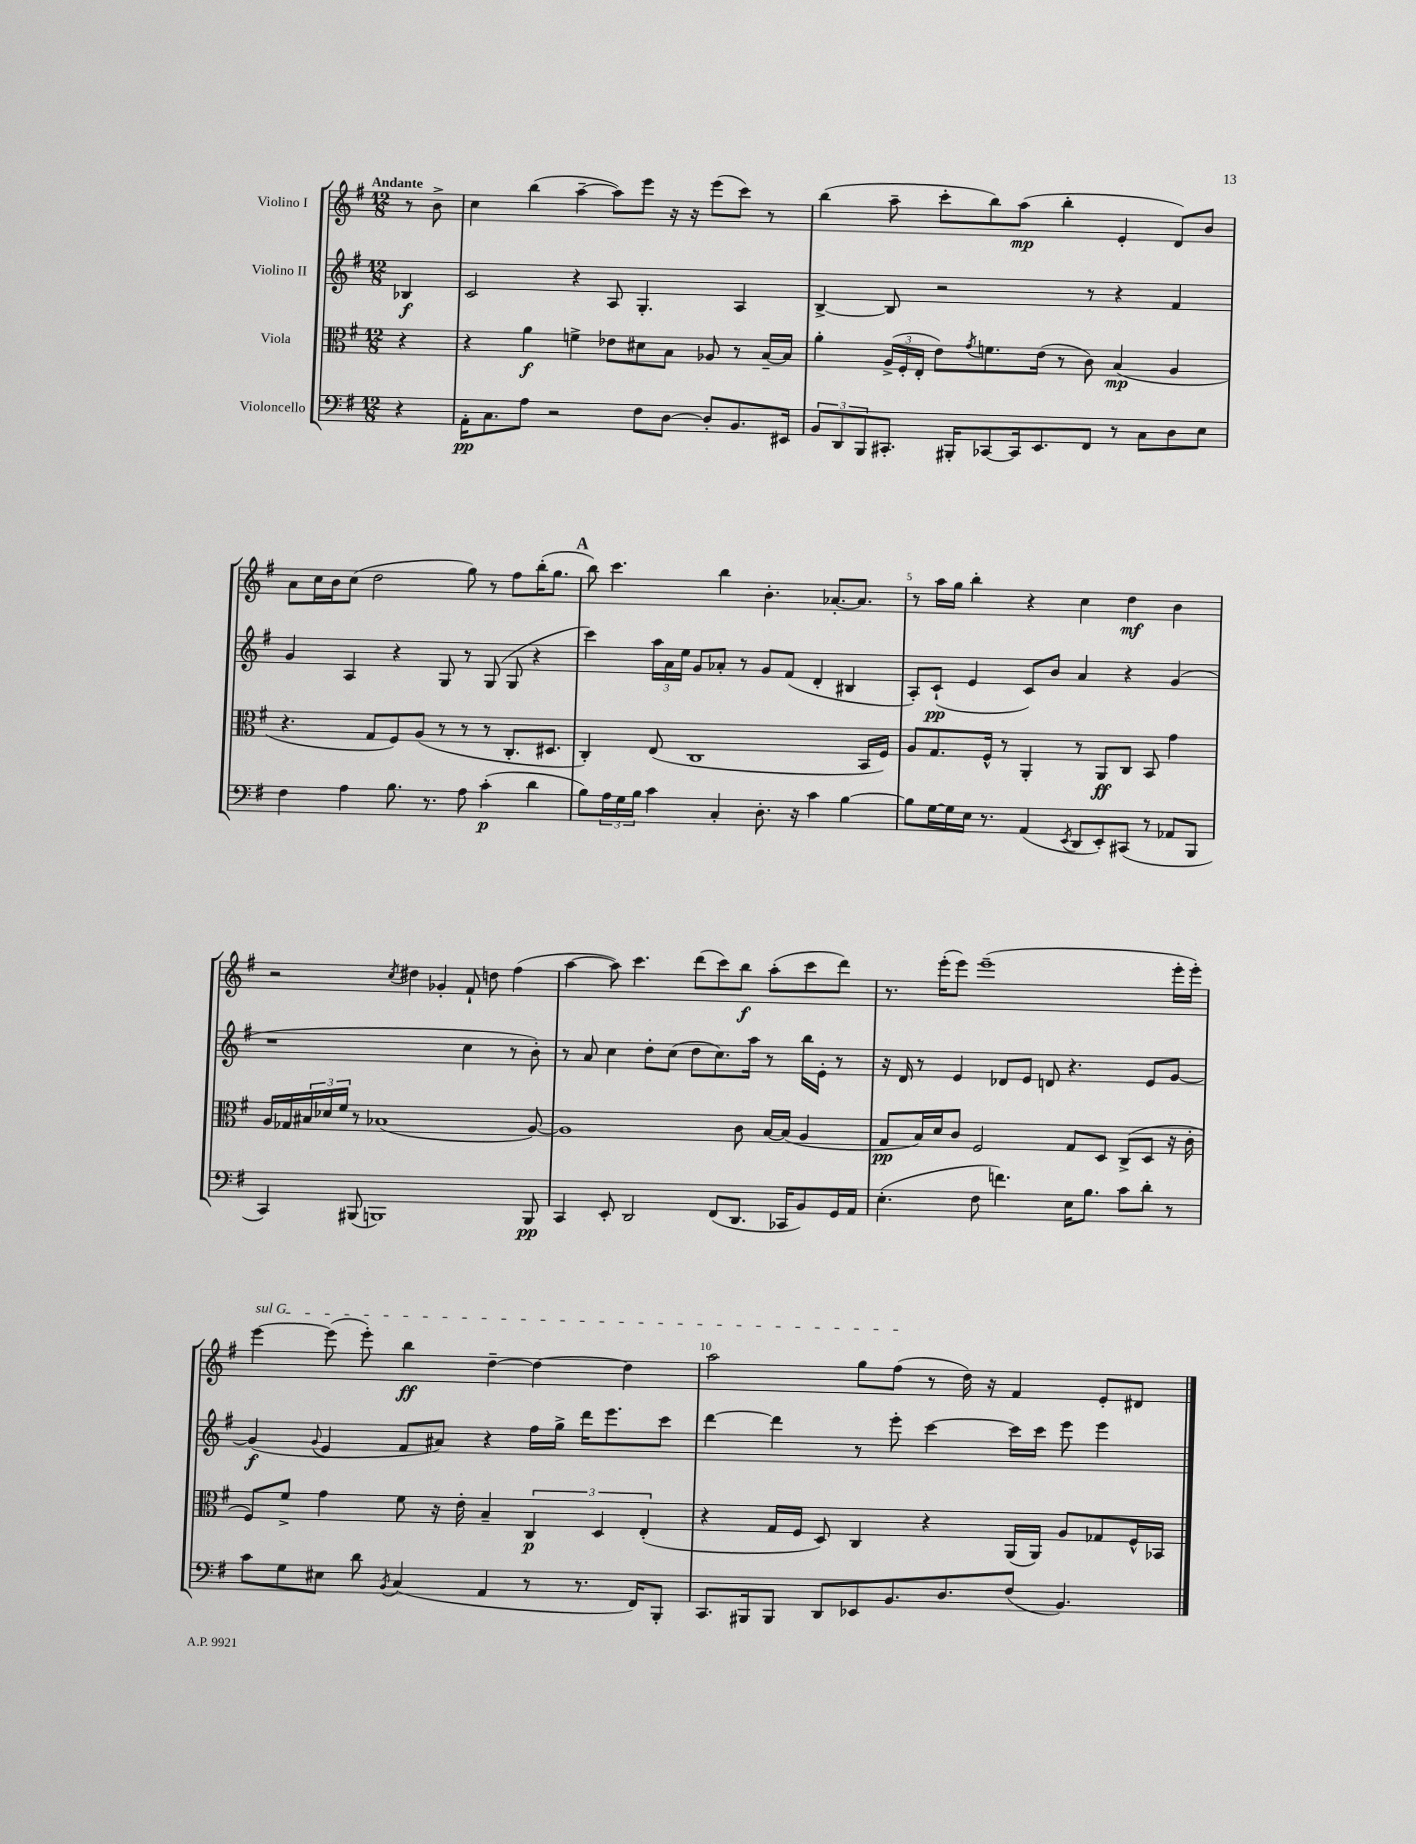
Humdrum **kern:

**kern	**dynam	**kern	**dynam	**kern	**dynam	**kern	**dynam
*part4	*part4	*part3	*part3	*part2	*part2	*part1	*part1
*staff4	*staff4	*staff3	*staff3	*staff2	*staff2	*staff1	*staff1
*I"Violoncello	*	*I"Viola	*	*I"Violino II	*	*I"Violino I	*
*clefF4	*	*clefC3	*	*clefG2	*	*clefG2	*
*k[f#]	*	*k[f#]	*	*k[f#]	*	*k[f#]	*
*M12/8	*	*M12/8	*	*M12/8	*	*M12/8	*
=	=	=	=	=	=	=	=
!	!	!	!	!	!	!LO:TX:a:B:t=Andante	!
4r	.	4r	.	4B-X/	f	8r	.
.	.	.	.	.	.	8b^\	.
=1	=1	=1	=1	=1	=1	=1	=1
16AA'\KL	pp	4r	.	2c/	.	4cc\	.
8.C\	.	.	.	.	.	.	.
8A\J	.	4a\	f	.	.	(4bb\	.
2r	.	.	.	.	.	.	.
.	.	4fn^\	.	4r	.	[4aa~\	.
.	.	8e-X\L	.	8A/	.	8aa\L])	.
8F#\L	.	8d#X\	.	4.G'/	.	8eee\J	.
[8D\J	.	8B\J	.	.	.	16r	.
.	.	.	.	.	.	16r	.
8D'/L]	.	8A-X/	.	.	.	(8eee\L	.
8.BB/	.	8r	.	4A/	.	8ccc\J)	.
.	.	[16B~/LL	.	.	.	8r	.
16EE#X/Jk	.	16B/JJ]	.	.	.	.	.
=2	=2	=2	=2	=2	=2	=2	=2
12BB/L	.	4a'\	.	[4B^/	.	(4bb\	.
12DD/	.	.	.	.	.	.	.
12BBB/	.	.	.	.	.	.	.
8.CC#X'/J	.	(24A^/LL	.	8B/]	.	8aa~\	.
.	.	24F#'/	.	.	.	.	.
.	.	24E'/JJ	.	.	.	.	.
.	.	8e\L)	.	2r	.	8ccc'\L	.
16BBB#X'/KL	.	.	.	.	.	.	.
.	.	8qg/	.	.	.	.	.
[8CC-X/	.	8.fn\	.	.	.	8bb\)	.
16CC-/k]	.	.	.	.	.	(8aa\J	mp
8.EE/	.	(16e\Jk	.	.	.	.	.
.	.	8r	.	.	.	4bb'\	.
8FF#/J	.	8c\)	.	8r	.	.	.
8r	.	(4B/	mp	4r	.	4e'/	.
8C\L	.	.	.	.	.	.	.
8D\	.	4A/	.	4f#/	.	8d/L)	.
8E\J	.	.	.	.	.	8b/J	.
!!LO:LB:g=z
=3	=3	=3	=3	=3	=3	=3	=3
4F#\	.	4.r	.	4g/	.	8a\L	.
.	.	.	.	.	.	16cc\L	.
.	.	.	.	.	.	16b\J	.
4A\	.	.	.	4A/	.	(8cc\J	.
.	.	8G/L	.	.	.	2dd\	.
8.B\	.	8F#/)	.	4r	.	.	.
.	.	(8A/J	.	.	.	.	.
8.r	.	.	.	.	.	.	.
.	.	8r	.	8G/	.	.	.
8A\	.	8r	.	8r	.	8gg\)	.
(4c'\	p	8r	.	(8G/	.	8r	.
.	.	8.C'/L	.	8G/	.	8ff#\L	.
4d\	.	.	.	4r	.	(16bb'\K	.
.	.	8.D#X/J	.	.	.	8.gg\J	.
!!LO:REH:place=s1:t=A
=4	=4	=4	=4	=4	=4	=4	=4
8B\L)	.	4C'/)	.	4ccc\)	.	8bb\)	.
24A\L	.	.	.	.	.	4.ccc\	.
24G\	.	.	.	.	.	.	.
24B\JJ	.	.	.	.	.	.	.
4c\	.	(8E/	.	24aa\LL	.	.	.
.	.	.	.	24a\	.	.	.
.	.	.	.	24ee\JJ	.	.	.
.	.	1C	.	8g/L	.	.	.
4C'/	.	.	.	8a-X'/J	.	4bb\	.
.	.	.	.	8r	.	.	.
8.D'\	.	.	.	8g/L	.	4.b'\	.
.	.	.	.	(8f#/J	.	.	.
16r	.	.	.	.	.	.	.
4c\	.	.	.	4d'/	.	.	.
.	.	.	.	.	.	[8.a-X'/L	.
[4B\	.	.	.	4B#X/	.	.	.
.	.	.	.	.	.	8.a-/J]	.
.	.	16BB/LL	.	.	.	.	.
.	.	16F#/JJ)	.	.	.	.	.
=5	=5	=5	=5	=5	=5	=5	=5
8B\L]	.	8A/L	.	8A'/L)	.	8r	.
[16G\L	.	8.G/	.	(8c`/J	pp	16aa\LL	.
16G\]	.	.	.	.	.	16gg\JJ	.
16E\JJ	.	.	.	4e/	.	4bb'\	.
8.r	.	16F#^^/Jk	.	.	.	.	.
.	.	8r	.	.	.	.	.
(4AA/	.	4AA'/	.	8c/L)	.	4r	.
.	.	.	.	8b/J	.	.	.
8qEE/	.	.	.	.	.	.	.
8DD/L	.	8r	.	4a/	.	4cc\	.
8EE'/)	.	8AA/L	ff	.	.	.	.
(8CC#X/J	.	8C/J	.	4r	.	4dd\	mf
8r	.	8BB/	.	.	.	.	.
8AA-X/L	.	4g\	.	(4g/	.	4b\	.
8BBB/J	.	.	.	.	.	.	.
!!LO:LB:g=z
=6	=6	=6	=6	=6	=6	=6	=6
4CC/)	.	16A/LL	.	1r	.	2r	.
.	.	16G-X/	.	.	.	.	.
.	.	24B#X/	.	.	.	.	.
.	.	24d-X/	.	.	.	.	.
.	.	24f#/JJ	.	.	.	.	.
(8BBB#X/	.	8r	.	.	.	.	.
1BBBn)	.	(1B-X	.	.	.	.	.
.	.	.	.	.	.	8qcc/	.
.	.	.	.	.	.	4dd#X\	.
.	.	.	.	.	.	4g-X'/	.
.	.	.	.	4cc\	.	8f#`/	.
.	.	.	.	.	.	8ddn\	.
.	.	.	.	8r	.	(4ff#\	.
8BBB/	pp	[8A/)	.	8b'\)	.	.	.
=7	=7	=7	=7	=7	=7	=7	=7
4CC/	.	1A]	.	8r	.	[4aa\	.
.	.	.	.	8a/	.	.	.
8EE'/	.	.	.	4cc\	.	8aa\])	.
2DD/	.	.	.	.	.	4.ccc\	.
.	.	.	.	8dd'\L	.	.	.
.	.	.	.	(8cc\J	.	.	.
.	.	.	.	8dd\L	.	(8ddd\L	.
(8FF#/L	.	.	.	8.cc\)	.	8ccc\)	.
8.DD/J	.	8c\	.	.	.	8bb\J	f
.	.	.	.	16aa\Jk	.	.	.
.	.	[16B/LL	.	8r	.	(8aa'\L	.
16CC-X/KL	.	(16B/JJ]	.	.	.	.	.
8BB/)	.	4A/	.	16bb\LL	.	8ccc\	.
.	.	.	.	16e'\JJ	.	.	.
16GG/L	.	.	.	8r	.	8ddd\J)	.
16AA/JJ	.	.	.	.	.	.	.
=8	=8	=8	=8	=8	=8	=8	=8
(4.E'\	.	8G/L	pp	16r	.	8.r	.
.	.	.	.	16d/	.	.	.
.	.	16B/L)	.	8r	.	.	.
.	.	16d/J	.	.	.	(16eee'\KL	.
.	.	8c/J	.	4e/	.	8eee\J)	.
8F#\	.	2F#/	.	.	.	(1eee~	.
4.fn\)	.	.	.	8d-X/L	.	.	.
.	.	.	.	8e/J	.	.	.
.	.	.	.	8dn/	.	.	.
16E\KL	.	8G/L	.	4.r	.	.	.
8.B\J	.	.	.	.	.	.	.
.	.	8D/J	.	.	.	.	.
8c\L	.	(8C^/L	.	.	.	.	.
8d'\J	.	8D/J	.	8e/L	.	.	.
8r	.	16r	.	[8g/J	.	16eee'\LL	.
.	.	16c'\	.	.	.	16eee'\JJ)	.
!!LO:LB:g=z
=9	=9	=9	=9	=9	=9	=9	=9
!	!	!	!	!	!	!LO:TX:a:i:t=sul G	!
8c\L	.	8F#/L)	.	(4g/]	f	[4eee\	.
8G\	.	8f#^/J	.	.	.	.	.
.	.	.	.	8qqg/	.	.	.
8E#X\J	.	4g\	.	4e/	.	(8eee\]	.
8d\	.	.	.	.	.	8eee'\)	.
8qBB/	.	.	.	.	.	.	.
(4C/	.	8f#\	.	8f#/L	.	4bb\	ff
.	.	16r	.	8a#X/J)	.	.	.
.	.	16e'\	.	.	.	.	.
4AA/	.	4B~/	.	4r	.	[4dd~\	.
8r	.	6C/	p	16ff#\LL	.	4dd\_	.
.	.	.	.	16gg^\JJ	.	.	.
8.r	.	.	.	16ddd\KL	.	.	.
.	.	6D/	.	.	.	.	.
.	.	.	.	8.eee\	.	.	.
.	.	.	.	.	.	4dd\]	.
16FF#/KL)	.	.	.	.	.	.	.
.	.	(6E'/	.	.	.	.	.
8BBB'/J	.	.	.	8ccc\J	.	.	.
=10	=10	=10	=10	=10	=10	=10	=10
8.CC/L	.	4r	.	[4ddd\	.	2aa\	.
16BBB#X/k	.	.	.	.	.	.	.
8BBB#/J	.	16G/LL	.	4ddd\]	.	.	.
.	.	16F#/JJ	.	.	.	.	.
8DD/L	.	8D/)	.	.	.	.	.
8EE-X/	.	4C/	.	8r	.	8gg\L	.
8.BB/	.	.	.	8eee'\	.	(8ff#\J	.
.	.	4r	.	[4ccc\	.	8r	.
8.D/	.	.	.	.	.	.	.
.	.	.	.	.	.	16dd\)	.
.	.	.	.	.	.	16r	.
(8F#/J	.	(16AA/LL	.	16ccc\LL]	.	4f#/	.
.	.	16AA/JJ)	.	16ccc\JJ	.	.	.
4.BB/)	.	8A/L	.	8eee\	.	.	.
.	.	8G-X/	.	4eee\	.	8e'/L	.
.	.	16F#^^/L	.	.	.	8d#X/J	.
.	.	16BB-X/JJ	.	.	.	.	.
==	==	==	==	==	==	==	==
*-	*-	*-	*-	*-	*-	*-	*-
